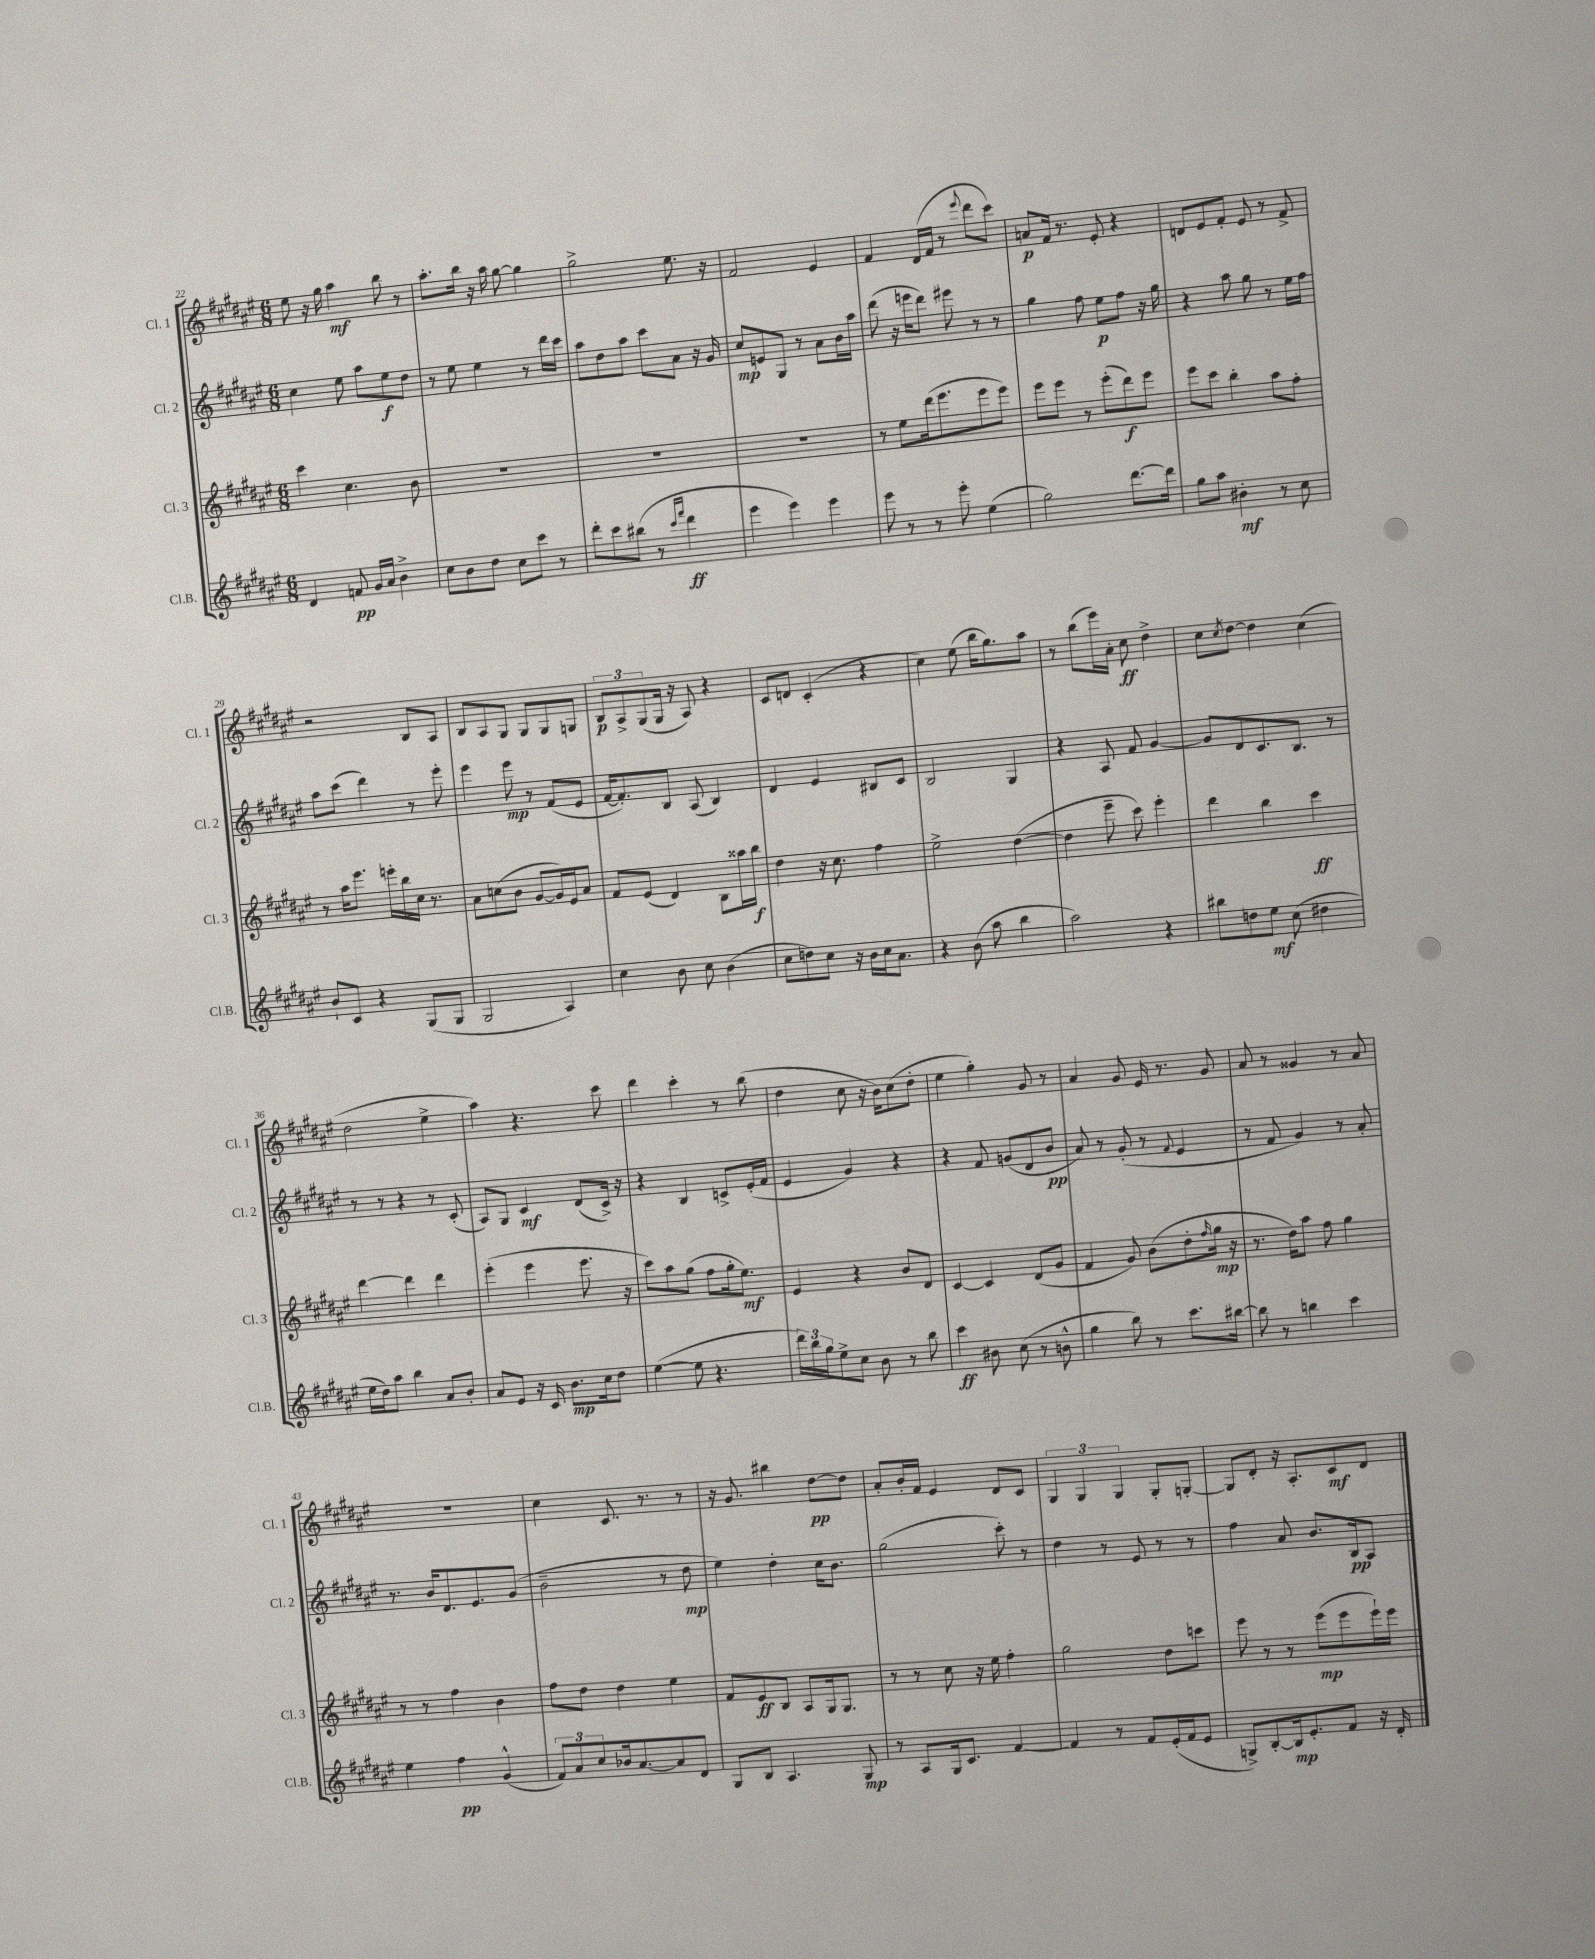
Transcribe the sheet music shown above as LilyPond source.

<<
\new StaffGroup <<
\new Staff = "s0" \with { instrumentName = "Cl. 1" shortInstrumentName = "Cl. 1" } {
    \clef treble \key fis \major \numericTimeSignature \time 6/8
    eis''8 r16 gis''16 ais''4\mf b''8 r8 |
    ais''8.-. b''16 r16 ais''16 gis''8~ gis''4 |
    gis''2-> eis''8. r16 |
    fis'2 eis'4 |
    fis'4 dis'16( fis'16 r8 \appoggiatura { eis'''8 } dis'''8 cis'''8) |
    a'8\p fis'16 r8. eis'8-. r4 |
    d'8 eis'8 fis'8-. eis'8 r8 fis'8-> |
    r2 b8 ais8 |
    b8 ais8 gis8 gis8 gis8 g8 |
    \tuplet 3/2 { b8\p ais8-> gis8( } gis16 r16 ais8) r4 |
    cis'8 d'8 cis'4-.( r4 |
    cis''4) eis''8( b''16 gis''8.) ais''8 |
    r8 b''8( eis'''16) ais'16-. cis''8\ff dis''4-> |
    cis''8 \acciaccatura { cis''8 } dis''8~ dis''4 cis''4( |
    dis''2 eis''4-> |
    ais''4) r4. cis'''8 |
    dis'''4 cis'''4-. r8 b''8( |
    dis''4 cis''8 r16 b'16) cis''8( dis''8-. |
    eis''4 gis''4-.) gis'8 r8 |
    ais'4 gis'8 eis'16 r8. gis'8 |
    ais'8 r8 gisis'4 r8 ais'8 |
    R2. |
    cis''4 cis'8. r8. r8 |
    r16 gis'8. bis''4 dis''8~\pp dis''8 |
    ais'8-. b'16-. fis'16 eis'4 dis'8 cis'8 |
    \tuplet 3/2 { gis4 gis4 gis4 } gis8-. g8~-. |
    g8 dis'8-. r16 ais8.-. cis'8\mf dis'8 \bar "|." |
}
\new Staff = "s1" \with { instrumentName = "Cl. 2" shortInstrumentName = "Cl. 2" } {
    \clef treble \key fis \major \numericTimeSignature \time 6/8
    cis''4 eis''8 ais''8 eis''8\f dis''8 |
    r8 eis''8 eis''4 r8 dis'''16 cis'''16 |
    ais''8 dis''8 ais''8 cis'''8 ais'8 r16 gis'16 |
    cis''8\mp e'8 gis8 r8 ais'8 b'16 ais''16 |
    dis'''8( r16 e'''16 dis'''8) eis'''8 r8 r8 |
    gis''4 fis''8 eis''8\p fis''8 r16 gis''16 |
    r4 ais''8 gis''8 r8 eis''16 fis''16 |
    ais''8 cis'''8( dis'''4) r8 eis'''8-. |
    eis'''4 eis'''8\mp r8 fis'8( eis'8 |
    fis'16~ fis'8.-.) b8 ais8( b4) |
    dis'4 eis'4 bis8 cis'8 |
    b2 gis4 |
    r4 ais8 fis'8 gis'4~ |
    gis'8 dis'8 cis'8. b8. r8 |
    r8 r8 r4 r8 cis'8-.( |
    ais8) gis8 cis'4\mf dis'8( cis'16->) r16 |
    r4 b4 c'8-> eis'16-.( fis'16 |
    eis'4 gis'4) r4 |
    r4 fis'8 g'8( dis'8 b'8\pp |
    ais'8) r8 gis'8-.( r8 \appoggiatura { fis'8 } eis'4 |
    r8 fis'8 gis'4) r8 ais'8-. |
    r8. b'16 dis'8. eis'8. gis'8( |
    b'2-- r8 dis''8\mp |
    eis''4) dis''4-. cis''16 b'8. |
    gis''2( cis'''8-.) r8 |
    dis''4 r8 eis'8 r8 r8 |
    fis''4 ais'8 b'8. b16\pp ais8 \bar "|." |
}
\new Staff = "s2" \with { instrumentName = "Cl. 3" shortInstrumentName = "Cl. 3" } {
    \clef treble \key fis \major \numericTimeSignature \time 6/8
    cis'''4 cis''4. b'8 |
    R2. |
    R2. |
    R2. |
    r8 eis''8 dis'''16( eis'''8. eis'''8 eis'''8) |
    eis'''8 eis'''8 r8 eis'''8-.( dis'''8\f) eis'''8 |
    eis'''8 cis'''8 b''4-. ais''8 fis''8-. |
    r8 ais''16 eis'''8. e'''16-. b''16 cis''16 r8. |
    ais'8 c''8( b'8 gis'8~ gis'16) eis'16 ais'8 |
    fis'8 eis'8( dis'4) b8 aisis''16 b''16\f |
    dis''4 r16 cis''8. fis''4 |
    eis''2-> dis''4~( |
    dis''4 eis'''8-- cis'''8) eis'''4-. |
    dis'''4 b''4 cis'''4\ff |
    dis'''4~ dis'''4 dis'''4 |
    eis'''4-.( eis'''4 eis'''8. r16 |
    cis'''8) ais''8 gis''8( fis''8 gis''16-. eis''8.\mf) |
    eis'4 r4 b'8 dis'8 |
    cis'4~ cis'4 dis'8( gis'8 |
    fis'4 gis'8) b'8( dis''8-. \grace { fis''16 } gis''16\mp r16 |
    r8. dis''16) ais''8 fis''8 gis''4 |
    r8 r8 fis''4 b'4 |
    fis''8 dis''8 dis''4 eis''4 |
    fis'8 eis'8\ff b8 ais8 gis16 gis8. |
    r8 r8 cis''8 r16 eis''16 fis''4-. |
    gis''2 dis''8 c'''8 |
    eis'''8 r8 r8 eis'''8\mp( eis'''8 eis'''16-!) eis'''16 \bar "|." |
}
\new Staff = "s3" \with { instrumentName = "Cl.B." shortInstrumentName = "Cl.B." } {
    \clef treble \key fis \major \numericTimeSignature \time 6/8
    dis'4 f'8\pp gis'16 ais'16 b'4-> |
    cis''8 b'8 dis''8 cis''8 cis'''8 r8 |
    dis'''8-. cis'''8 bis''8( r8 \grace { cis'''16 fis'''16 } dis'''4\ff |
    eis'''4 eis'''4) eis'''4 |
    eis'''8 r8 r8 eis'''8-. eis''4( |
    gis''2) dis'''8.~ dis'''16 |
    gis''8 ais''8 bis'4-.\mf r8 cis''8 |
    b'8-! cis'8 r4 gis8( gis8 |
    gis2 ais4) |
    cis''4 b'8 cis''8 b'4( |
    cis''8 d''8) cis''8 r16 b'16 cis''16 ais'8. |
    r4 b'8( ais''8 b''4 |
    ais''2) r4 |
    bis''8 d''8 eis''8\mf cis''8( dis''4 |
    eis''16 dis''16) ais''8 b''4 ais'8 b'8-. |
    ais'8 eis'8 r16 cis'16 b'8.\mp cis''16 dis''8 |
    eis''4~( eis''8 r4. |
    \tuplet 3/2 { dis'''16) b''16 gis''16 } eis''8-> cis''8 b'8 r8 b''8 |
    cis'''4\ff bis'8 cis''8( r8 b'8-^ |
    gis''4 b''8) r8 cis'''8. bis''16~ |
    bis''8 r8 b''4 cis'''4 |
    eis''4 fis''4\pp gis'4-^( |
    \tuplet 3/2 { fis'8) ais'8 cis''8 } bes'16 ais'8.~ ais'8 dis'8 |
    gis8 b8 ais4. gis8\mp |
    r8 ais8 gis16 cis'8. fis'4~ |
    fis'4 r8 fis'8 eis'16-.( fis'16 eis'8 |
    g8->) b8~-. b16\mp eis'8.-. fis'8 r16 dis'16-. \bar "|." |
}
>>
>>
\layout { \context { \Score currentBarNumber = #22 } }
